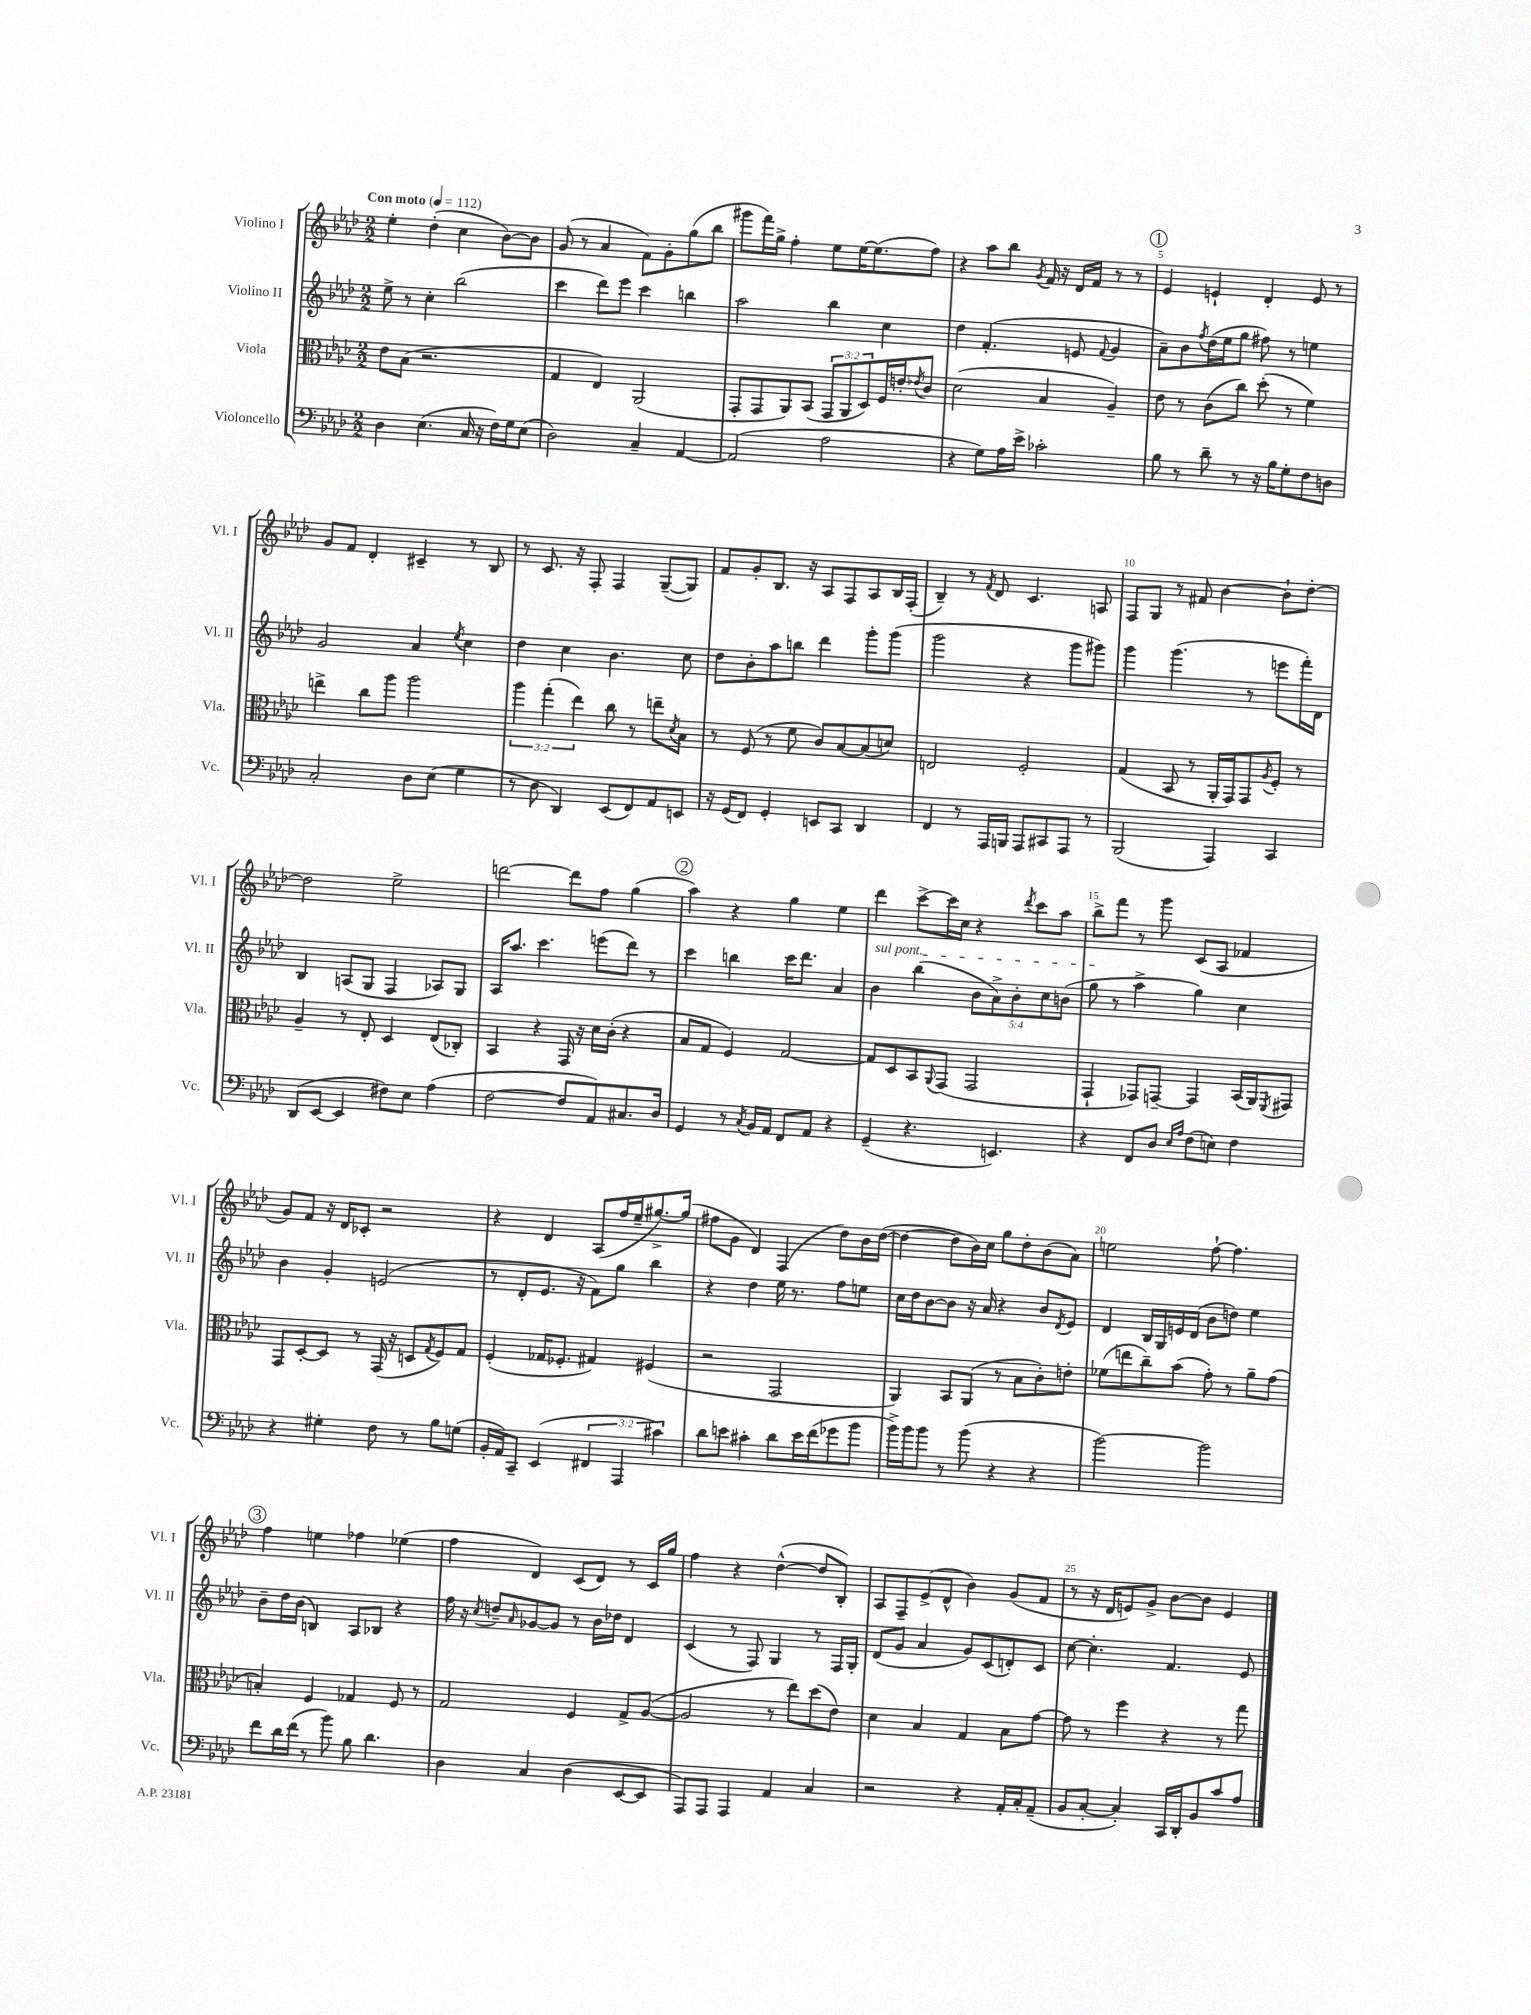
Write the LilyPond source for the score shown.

<<
\new StaffGroup <<
\new Staff = "s0" \with { instrumentName = "Violino I" shortInstrumentName = "Vl. I" } {
    \clef treble \key aes \major \numericTimeSignature \time 2/2 \tempo "Con moto" 4 = 112
    ees''4-. des''4-.( c''4 bes'8~) bes'8 |
    g'8( r8 aes'4 f'8) g'8-. g''8( bes''8 |
    gis'''8 f'''16) g''16-> f''4-. ees''8 ees''16~ ees''8.( f''8) |
    r4 aes''8 bes''8 \acciaccatura { g'8 } f'16 r16 des'16 f'16 r8 r8 |
    \mark \markup { \circle "1" } ees'4 e'4-! des'4-. e'8 r8 |
    g'8 f'8 des'4-. cis'4-- r8 bes8 |
    r8 c'8. r16 f8-. f4 g8~--( g8) |
    f'8 g'8-. bes8. r16 aes8 f8 aes8 bes16 f16-.( |
    bes4--) r8 \acciaccatura { f'8 } des'8 c'4. a8 |
    f8 g8 r8 fis'8 bes'4~ bes'8-! des''8~-. |
    des''2 ees''2-> |
    d'''2~ d'''8 f''8 g''4( |
    \mark \markup { \circle "2" } aes''4) r4 g''4 ees''4 |
    des'''4 c'''8~-> c'''16 c''16 r4 \acciaccatura { des'''8 } c'''8 aes''8 |
    bes''8-> f'''8 r8 g'''8 c'8( aes8 fes'4 |
    g'8) f'8 r16 des'16 ces'8-. r2 |
    r4 des'4 aes8( f''16 ees''16-- gis''8.~->) gis''16( |
    fis''8 g'8 des'4) f4( des''8) bes'16 des''16~( |
    des''4~ des''8 bes'16) c''16 g''8 des''8-. bes'8( aes'8) |
    e''2 f''8~-! f''4. |
    \mark \markup { \circle "3" } f''4 e''4 fes''4 ees''4( |
    f''4 des'4) c'8( des'8) r8 c'16 g''16 |
    f''4 r4 des''4~-^( des''8 bes8-.) |
    aes8 f8-- ees'8->( des'8-^ bes'4) g'8( f'8 |
    r8 r16 des'16 e'8) g'8-> bes'8~ bes'8 e'4 \bar "|." |
}
\new Staff = "s1" \with { instrumentName = "Violino II" shortInstrumentName = "Vl. II" } {
    \clef treble \key aes \major \numericTimeSignature \time 2/2 \override Staff.TupletNumber.text = #tuplet-number::calc-fraction-text
    ees''8-> r8 c''4-. bes''2( |
    c'''4 des'''8) ees'''8 c'''4 b''4 |
    aes''2 bes''4 c''4 |
    des''4 f'4.-.( e'8 \appoggiatura { f'8 } g'4 |
    \mark \markup { \circle "1" } aes'8--) bes'8 \acciaccatura { f''8 } des''16( ees''16 g''8 fis''8) r8 e''4 |
    g'2 aes'4 \acciaccatura { ees''8 } c''4 |
    des''4 c''4 bes'4. c''8 |
    des''8 bes'8-. aes''8 b''8 des'''4 g'''8-. g'''8( |
    g'''2 r4 g'''8 gis'''8) |
    g'''4 g'''4.( r8 e'''8 f'''16-.) des'16 |
    bes4 a8( g8 f4 aes8) g8 |
    aes16 aes''8. c'''4. e'''8( des'''8) r8 |
    \mark \markup { \circle "2" } c'''4 b''4 c'''16 des'''8. aes'4 |
    \once \override TextSpanner.bound-details.left.text = \markup { \italic "sul pont." } bes'4\startTextSpan bes''4( \tuplet 5/4 { bes'8 aes'8->) bes'8-. c''8 b'8( } |
    g''8\stopTextSpan r8 aes''4-> g''4) c''4 |
    bes'4 g'4-. e'2( |
    r8 des'8-. ees'8. r16 f'8) g''8 bes''4 |
    r4 des''4 ees''16 r8. f''8 e''8 |
    c''16 des''16 bes'8~ bes'8 r16 aes'16 r4 bes'8 \acciaccatura { des'8 } ees'8 |
    des'4 bes16 g16 e'16 des'16( bes'8 d''8) ees''4 |
    \mark \markup { \circle "3" } bes'8-- des''16 bes'16( b4) aes8 bes8 r4 |
    f''16 r16 \acciaccatura { c''8 } d''8-- \grace { aes'16 } ges'8~ ges'8 r8 bes'16 des''16 des'4 |
    c'4( r8 f8) g4 r8 f16 g16-. |
    des'8( g'8 aes'4 g'8) c'8( d'8-.) c'8 |
    c''8~ c''4.-. f'4. ees'8 \bar "|." |
}
\new Staff = "s2" \with { instrumentName = "Viola" shortInstrumentName = "Vla." } {
    \clef alto \key aes \major \numericTimeSignature \time 2/2 \override Staff.TupletNumber.text = #tuplet-number::calc-fraction-text
    ees'8 bes8( r2. |
    g4 ees4) aes,2( |
    g,8-. g,8 aes,8) bes,8( \tuplet 3/2 { g,8 aes,8 des8) } f16 e'16-. \acciaccatura { ees'8 } c'8 |
    des'2( bes4 aes4--) |
    \mark \markup { \circle "1" } ees'8 r8 c'8( c''8) des''8-.( r8 f'4) |
    e''4-> c''8 aes''8 aes''2 |
    \tuplet 3/2 { aes''4 g''4-.( ees''4) } c''8 r8 e''8-- \acciaccatura { des'8 } bes8 |
    r8 f8( r8 f'8 c'8) bes8~ bes8( d'8) |
    e2 f2-. |
    g4( bes,8 r8 aes,16-. g,16) g,8 \acciaccatura { aes8 } f8-. r8 |
    aes4-- r8 ees8-. des4 ees8( ces8-.) |
    bes,4 r4 g,16 r16 des'16 c'16-.( r4 |
    \mark \markup { \circle "2" } bes8 g8 f4) g2~ |
    g8 des8 bes,8 \appoggiatura { aes,8 } g,8( g,2 |
    g,4-! ges,8) g,8~-- g,4 bes,16( aes,16) \acciaccatura { f,8 } gis,8 |
    g,8 des8~-. des8 r8 g,16( r16 d8 \acciaccatura { g8 } f8) g8 |
    f4-.( ges16 fes8.-. gis4) fis4( |
    r2 g,2 |
    aes,4) bes,8 aes,8( r8 bes8 c'8-.) e'8-. |
    fes'8( e''8 c''8--) bes'8( g'8-.) r8 aes'8-- g'8( |
    \mark \markup { \circle "3" } b4-.) f4 ges4 f8 r8 |
    g2 f4 g8-> aes8~( |
    aes2 r8 ees''8) des''8( ees'8) |
    des'4 bes4 g4 bes8 g'8~ |
    g'8 r8 f''4 r4 r8 g''8 \bar "|." |
}
\new Staff = "s3" \with { instrumentName = "Violoncello" shortInstrumentName = "Vc." } {
    \clef bass \key aes \major \numericTimeSignature \time 2/2 \override Staff.TupletNumber.text = #tuplet-number::calc-fraction-text
    des4 ees4.( c16 r16 f16) g16 ees8( |
    des2) c4-- aes,4~ |
    aes,2( aes2 |
    r4 g8) aes16 ees'16-> ces'2-. |
    \mark \markup { \circle "1" } bes8 r8 des'8-- r8 r16 bes16 g8-. f8 d8 |
    c2-. des8 ees8( g4 |
    r8 des8 des,4) ees,8( f,8) aes,8 e,8 |
    r16 g,16( f,8) g,4-. e,8 c,8 des,4 |
    f,4 r8 aes,,16 b,,16 aes,,8 cis,8 aes,,8 r8 |
    bes,,2( aes,,4) c,4 |
    des,8( ees,8~ ees,4 fis8) ees8 aes4( |
    f2~ f8 aes,8) cis8. des16 |
    \mark \markup { \circle "2" } g,4 r8 \acciaccatura { c8 } bes,16 aes,16 f,8 aes,8 r4 |
    g,4--( r4. e,4.) |
    r4 f,8 des8 \grace { ees16 aes16 } f8( e8) f4 |
    r4 gis4-. f8 r8 bes8 g8( |
    bes,16-. aes,16) c,8-- ees,4( \tuplet 3/2 { fis,4 aes,,4 cis'4) } |
    des'8 e'8 cis'4-. des'8 e'16 f'16( ges'8 bes'8 |
    bes'16->) bes'16 bes'8 r8 bes'8( r4 r4 |
    bes'2~) bes'2 |
    \mark \markup { \circle "3" } f'8 des'16 f'16( r8 bes'8) bes8 des'4. |
    des4 c4 des4( ees,8~ ees,8 |
    aes,,8) aes,,8 aes,,4 aes,4 c4 |
    r2 r4 aes,16-. c16-. aes,8--( |
    bes,8 c8~-. c4-.) c,16 des,16-. bes,8 c'8 aes8 \bar "|." |
}
>>
>>
\layout { \context { \Score \override BarNumber.break-visibility = ##(#f #t #t) barNumberVisibility = #(every-nth-bar-number-visible 5) } }
